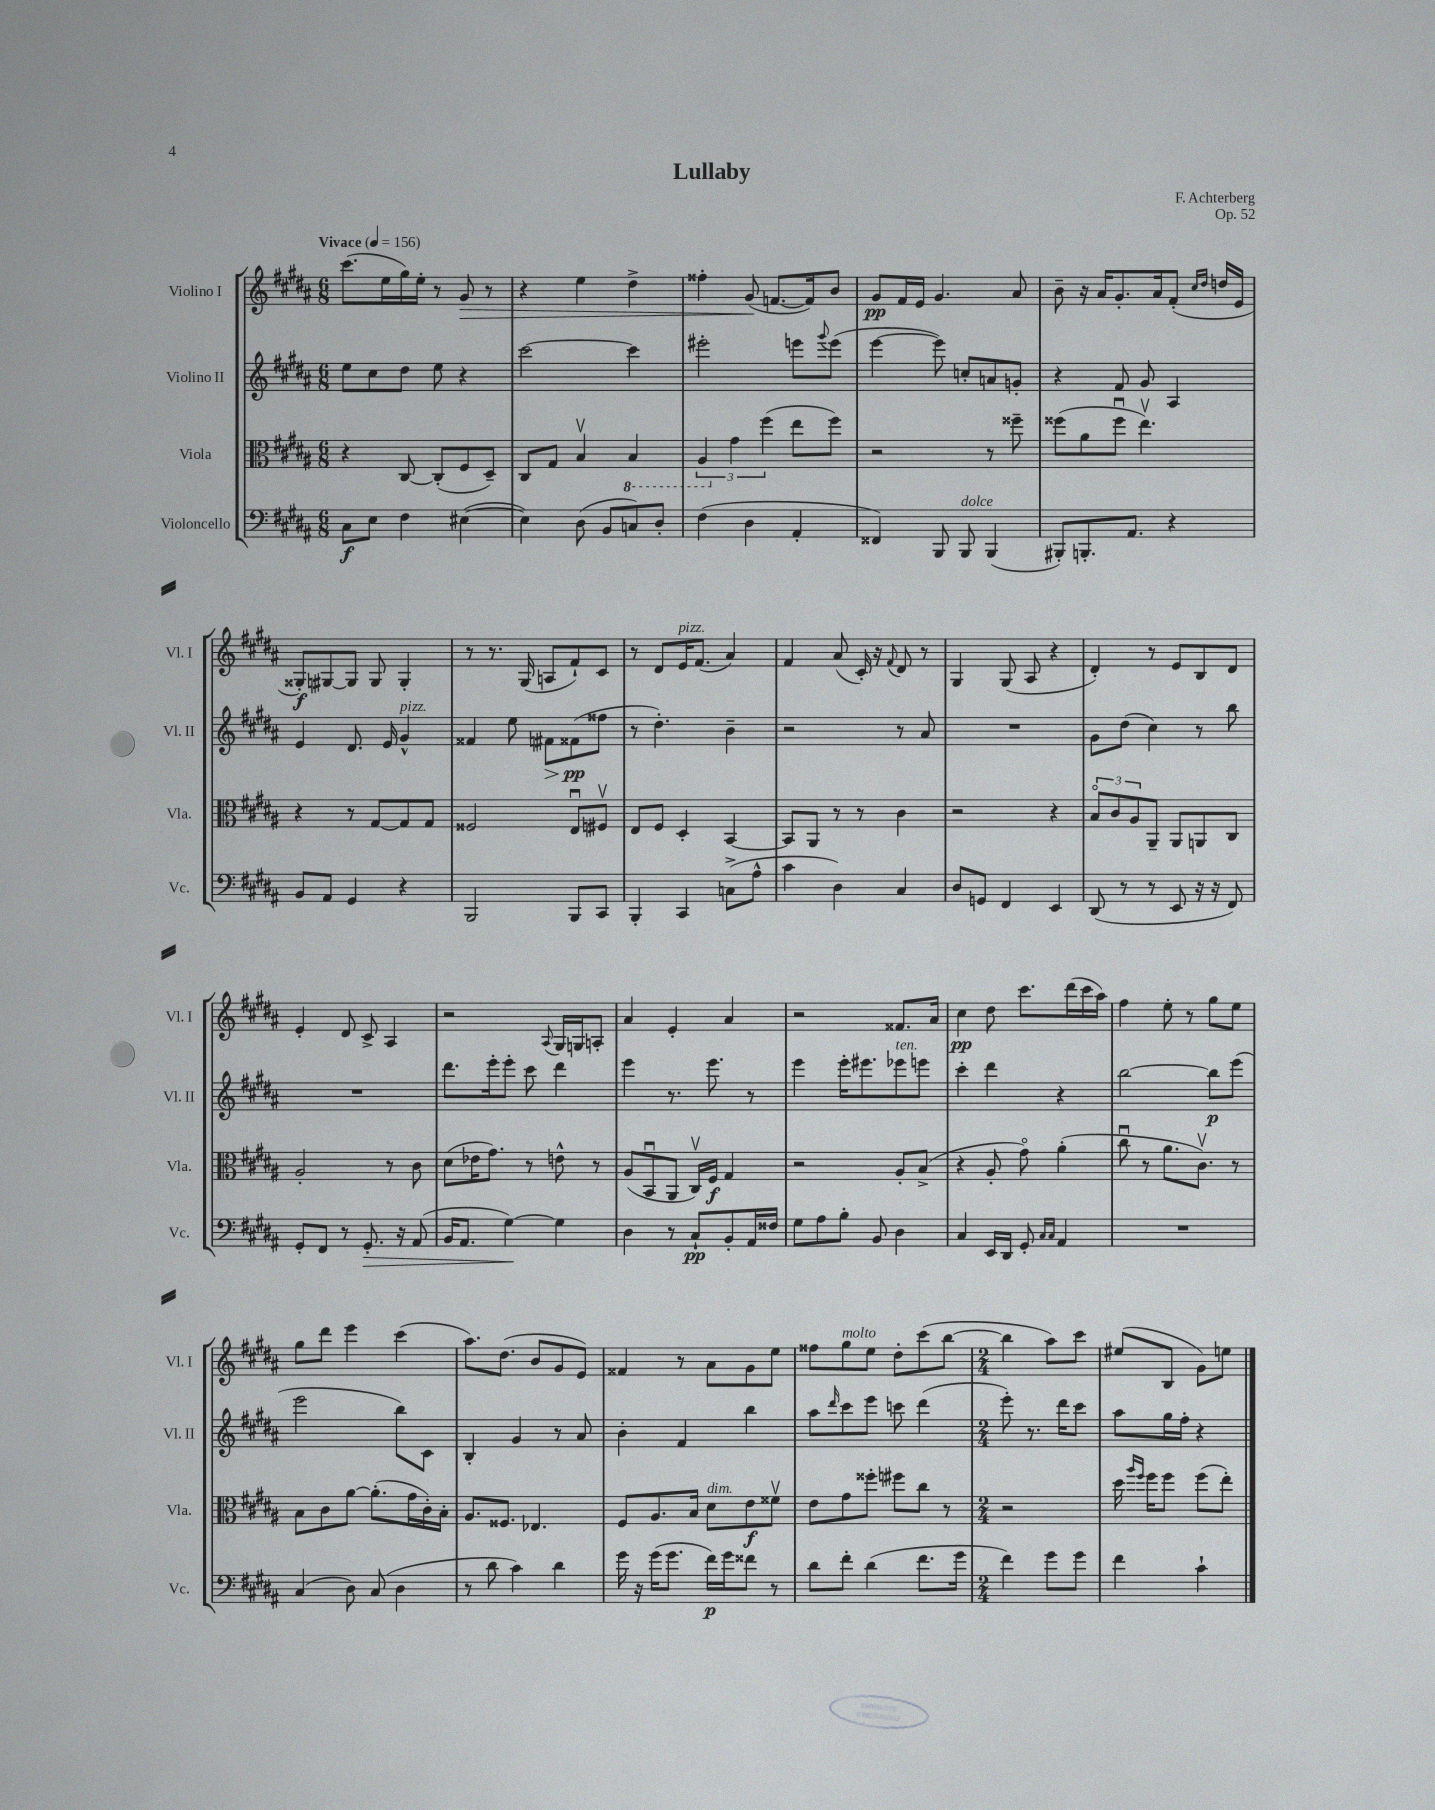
\header { title = "Lullaby" composer = "F. Achterberg" opus = "Op. 52" }
<<
\new StaffGroup <<
\new Staff = "s0" \with { instrumentName = "Violino I" shortInstrumentName = "Vl. I" } {
    \clef treble \key b \major \numericTimeSignature \time 6/8 \tempo "Vivace" 4 = 156
    cis'''8.( e''16 gis''16) e''16-. r8 gis'8\> r8 |
    r4 e''4 dis''4-> |
    fisis''4-. gis'8\!( f'8.~ f'16) b'8 |
    gis'8\pp fis'16 e'16 gis'4. ais'8 |
    b'8-- r16 ais'16 gis'8.-. ais'16 fis'8-.( \grace { cis''16 dis''16 } d''16 e'16 |
    gisis8-.\f) gis8~ gis8 gis8 gis4-. |
    r8 r8. gis16( a8 fis'8-!) cis'8 |
    r8 dis'8 e'16^\markup { \italic "pizz." } fis'8.( ais'4) |
    fis'4 ais'8( cis'16-.) r16 \appoggiatura { fis'8 } dis'8 r8 |
    gis4 gis8( ais8 r4 |
    dis'4-.) r8 e'8 b8 dis'8 |
    e'4-. dis'8 cis'8-> ais4 |
    r2 \appoggiatura { ais8 } gis16 g16 a8-. |
    ais'4 e'4-. ais'4 |
    r2 fisis'8. ais'16 |
    cis''4\pp dis''8 cis'''8. dis'''16( cis'''16 ais''16) |
    fis''4 e''8-. r8 gis''8 e''8 |
    gis''8 dis'''8 e'''4 cis'''4( |
    ais''8.) dis''8.( b'8 gis'8 e'8) |
    fisis'4 r8 ais'8 gis'8 e''8 |
    fisis''8 gis''8^\markup { \italic "molto" } e''8 dis''8-. cis'''8( b''8~ |
    \numericTimeSignature \time 2/4 b''4 ais''8) cis'''8 |
    eis''8( b8 gis'8) e''8 \bar "|." |
}
\new Staff = "s1" \with { instrumentName = "Violino II" shortInstrumentName = "Vl. II" } {
    \clef treble \key b \major \numericTimeSignature \time 6/8
    e''8 cis''8 dis''8 e''8 r4 |
    cis'''2~ cis'''4 |
    eis'''2-. e'''8 \appoggiatura { gis'''8 } e'''8( |
    e'''4~ e'''8) c''8-. a'8 g'8-. |
    r4 fis'8 gis'8 ais4 |
    e'4 dis'8. e'16 gis'4-^^\markup { \italic "pizz." } |
    fisis'4 e''8 fis'8\> fisis'8\pp\!( fisis''8 |
    r8 dis''4.-.) b'4-- |
    r2 r8 ais'8 |
    R2. |
    gis'8 dis''8( cis''4) r8 b''8 |
    R2. |
    dis'''8. e'''16-. e'''8-. cis'''8 dis'''4 |
    e'''4 r8. e'''8. r8 |
    e'''4 e'''16-. eis'''8. ees'''8^\markup { \italic "ten." } e'''8 |
    cis'''4-. dis'''4 r4 |
    b''2~ b''8\p e'''8( |
    e'''2 b''8) cis'8 |
    b4-. gis'4 r8 ais'8 |
    b'4-. fis'4 b''4 |
    ais''8 \grace { dis'''16 } cis'''8 e'''8 c'''8 dis'''4( |
    \numericTimeSignature \time 2/4 e'''8-.) r8. dis'''16 cis'''8 |
    ais''8 gis''16 fis''16-. r4 \bar "|." |
}
\new Staff = "s2" \with { instrumentName = "Viola" shortInstrumentName = "Vla." } {
    \clef alto \key b \major \numericTimeSignature \time 6/8
    r4 cis8~ cis8-.( fis8 dis8--) |
    cis8 gis8 b4\upbow \ottava #-1 b,4 |
    \tuplet 3/2 { ais,4 \ottava #0 gis'4 fis''4( } e''8 fis''8) |
    r2 r8 fisis''8-- |
    fisis''8( ais'8 fisis''8\downbow e''4.\upbow) |
    r4 r8 gis8~ gis8 gis8 |
    fisis2 e8\downbow fis8\upbow |
    e8 fis8 dis4-. b,4~ |
    b,8 ais,8 r8 r8 cis'4 |
    r2 r4 |
    \tuplet 3/2 { b8\flageolet cis'8 ais8 } ais,8-- ais,8 a,8 cis8 |
    ais2-. r8 cis'8 |
    dis'8( ees'16 gis'8.) r8 e'8-^ r8 |
    ais8( b,8\downbow ais,8 cis16\upbow) fis16\f gis4 |
    r2 ais8-. b8->( |
    r4 ais8-. gis'8\flageolet) ais'4-.( |
    cis''8\downbow r8 ais'8. cis'8.\upbow) r8 |
    b8 cis'8 ais'8~ ais'8.-.( gis'16 cis'16-.) b16-. |
    ais8. fisis8. ees4. |
    fis8 ais8. b16 dis'8^\markup { \italic "dim." } e'8\f fisis'8\upbow |
    e'8 gis'8 fisis''8-. fis''8 cis''8 r8 |
    \numericTimeSignature \time 2/4 r2 |
    dis''16 \grace { ais''16 fis''16 } fis''16 fis''8 fis''8( e''8-.) \bar "|." |
}
\new Staff = "s3" \with { instrumentName = "Violoncello" shortInstrumentName = "Vc." } {
    \clef bass \key b \major \numericTimeSignature \time 6/8
    cis8\f e8 fis4 eis4~( |
    eis4) dis8( b,8 c8) dis8-. |
    fis4( dis4 ais,4-. |
    fisis,4) b,,8 b,,8^\markup { \italic "dolce" } b,,4( |
    bis,,8-.) b,,8.-. ais,8. r4 |
    b,8 ais,8 gis,4 r4 |
    b,,2 b,,8 cis,8 |
    b,,4-. cis,4 c8->( ais8-^ |
    cis'4 dis4) cis4 |
    dis8 g,8 fis,4 e,4 |
    dis,8( r8 r8 e,8 r16 r16 fis,8) |
    gis,8-. fis,8 r8 gis,8.-.\> r16 ais,8( |
    b,16 ais,8. gis4~\!) gis4 |
    dis4 r8 cis8-!\pp b,8-. ais,16 fisis16 |
    gis8 ais8 b8-. b,8 dis4 |
    cis4 e,16 dis,16 gis,8-. \grace { cis16 cis16 } ais,4 |
    R2. |
    cis4( dis8) cis8( dis4 |
    r8 dis'8 cis'4) dis'4 |
    gis'16 r16 gis'16( gis'8. fis'16\p) gis'16 fisis'8 r8 |
    dis'8 fis'8-. dis'4( fis'8. gis'16 |
    \numericTimeSignature \time 2/4 fis'4) gis'8 gis'8 |
    fis'4 cis'4-! \bar "|." |
}
>>
>>
\layout { \context { \Score \remove "Bar_number_engraver" } }
